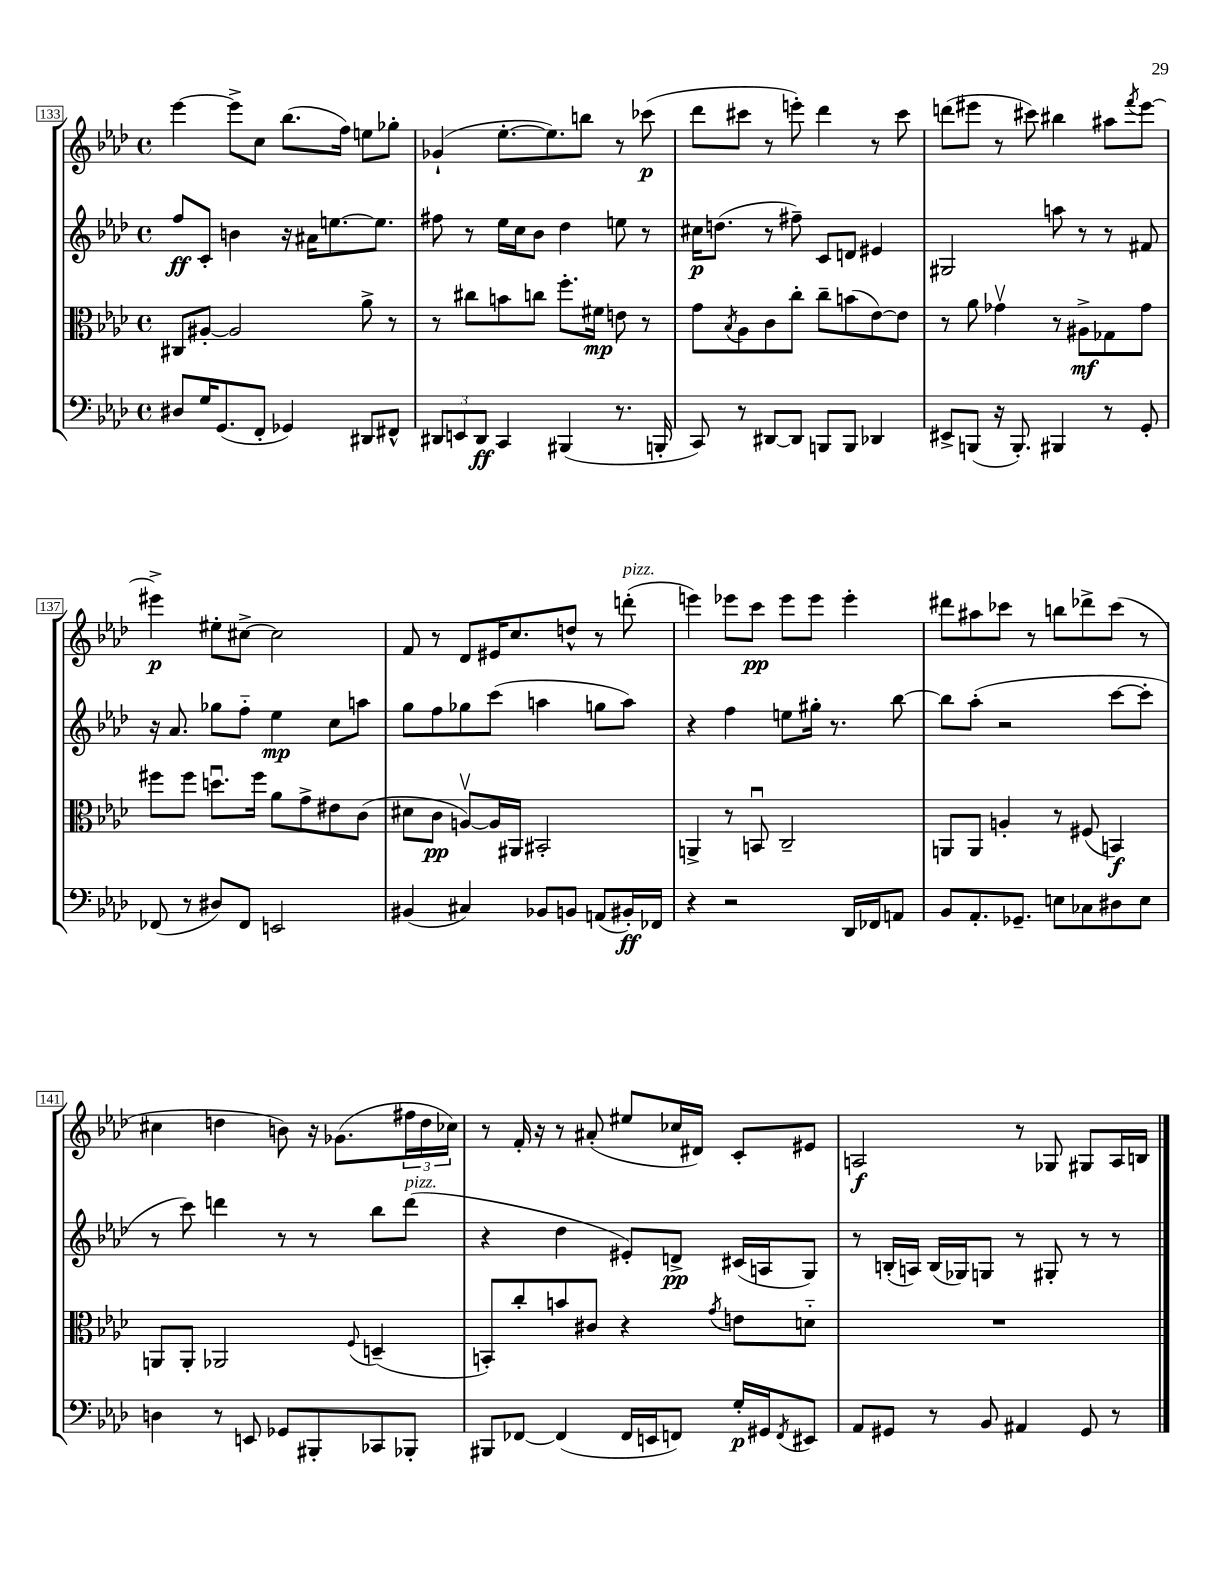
<<
\new StaffGroup <<
\new Staff = "s0" {
    \clef treble \key aes \major \defaultTimeSignature \time 4/4
    ees'''4~ ees'''8-> c''8 bes''8.( f''16) e''8 ges''8-. |
    ges'4-!( ees''8.~-. ees''8.) b''8 r8 ces'''8\p( |
    des'''8 cis'''8 r8 e'''8-.) des'''4 r8 cis'''8 |
    d'''8( eis'''8 r8 cis'''8) bis''4 ais''8 \acciaccatura { f'''8 } eis'''8~ |
    eis'''4->\p eis''8-. cis''8~-> cis''2 |
    f'8 r8 des'8 eis'16 c''8. d''8-^ r8 d'''8-.^\markup { \italic "pizz." }( |
    e'''4) ees'''8 c'''8\pp ees'''8 ees'''8 ees'''4-. |
    dis'''8 ais''8 ces'''8 r8 b''8 des'''8-> ces'''8( r8 |
    cis''4 d''4 b'8) r16 ges'8.( \tuplet 3/2 { fis''16 d''16 ces''16) } |
    r8 f'16-. r16 r8 ais'8-.( eis''8 ces''16 dis'16) c'8-. eis'8 |
    a2\f r8 ges8 gis8 a16 b16 \bar "|." |
}
\new Staff = "s1" {
    \clef treble \key aes \major \defaultTimeSignature \time 4/4
    f''8\ff c'8-. b'4 r16 ais'16 e''8.~ e''8. |
    fis''8 r8 ees''16 c''16 bes'8 des''4 e''8 r8 |
    cis''16\p d''8.( r8 fis''8--) c'8 d'8 eis'4 |
    gis2 a''8 r8 r8 fis'8 |
    r16 aes'8. ges''8 f''8-_ ees''4\mp c''8 a''8 |
    g''8 f''8 ges''8 c'''8( a''4 g''8 a''8) |
    r4 f''4 e''8 gis''16-. r8. bes''8~ |
    bes''8 aes''8-.( r2 c'''8~ c'''8-. |
    r8 c'''8) d'''4 r8 r8 bes''8 d'''8^\markup { \italic "pizz." }( |
    r4 des''4 eis'8-.) d'8->\pp cis'16( a16 g8) |
    r8 b16-.( a16) b16( ges16) g8 r8 gis8-. r8 r8 \bar "|." |
}
\new Staff = "s2" {
    \clef alto \key aes \major \defaultTimeSignature \time 4/4
    cis8 ais8~-. ais2 aes'8-> r8 |
    r8 cis''8 b'8 c''8 f''8.-. fis'16\mp e'8 r8 |
    g'8 \acciaccatura { bes8 } aes8 c'8 c''8-. c''8-- b'8( ees'8~) ees'8 |
    r8 aes'8 ges'4\upbow r8 ais8->\mf ges8 ges'8 |
    fis''8 fis''8 d''8.\downbow fis''16 aes'8 g'8-> eis'8 c'8( |
    dis'8 c'8\pp a8~\upbow) a16 ais,16 bis,2-. |
    a,4-> r8 b,8\downbow c2-- |
    a,8 a,8 a4-. r8 fis8( b,4\f) |
    a,8 a,8-. aes,2 \appoggiatura { f8 } d4--( |
    b,8-.) c''8-. b'8 cis'8 r4 \acciaccatura { g'8 } e'8 d'8-_ |
    R1 \bar "|." |
}
\new Staff = "s3" {
    \clef bass \key aes \major \defaultTimeSignature \time 4/4
    dis8 g16 g,8.( f,8-. ges,4) dis,8 fis,8-^ |
    \tuplet 3/2 { dis,8 e,8 dis,8\ff } c,4 bis,,4( r8. b,,16-. |
    c,8) r8 dis,8~ dis,8 b,,8 b,,8 des,4 |
    eis,8-> b,,8( r16 b,,8.-.) bis,,4 r8 g,8-. |
    fes,8( r8 dis8) fes,8 e,2 |
    bis,4( cis4) bes,8 b,8 a,8( bis,16-.\ff) fes,16 |
    r4 r2 des,16 fes,16 a,8 |
    bes,8 aes,8.-. ges,8.-- e8 ces8 dis8 e8 |
    d4 r8 e,8 ges,8 bis,,8-. ces,8 bes,,8-. |
    bis,,8 fes,8~ fes,4( fes,16 e,16 f,8) g16-.\p gis,16 \acciaccatura { f,8 } eis,8 |
    aes,8 gis,8 r8 bes,8 ais,4 gis,8 r8 \bar "|." |
}
>>
>>
\layout { \context { \Score currentBarNumber = #133 \override BarNumber.stencil = #(make-stencil-boxer 0.1 0.3 ly:text-interface::print) } }
